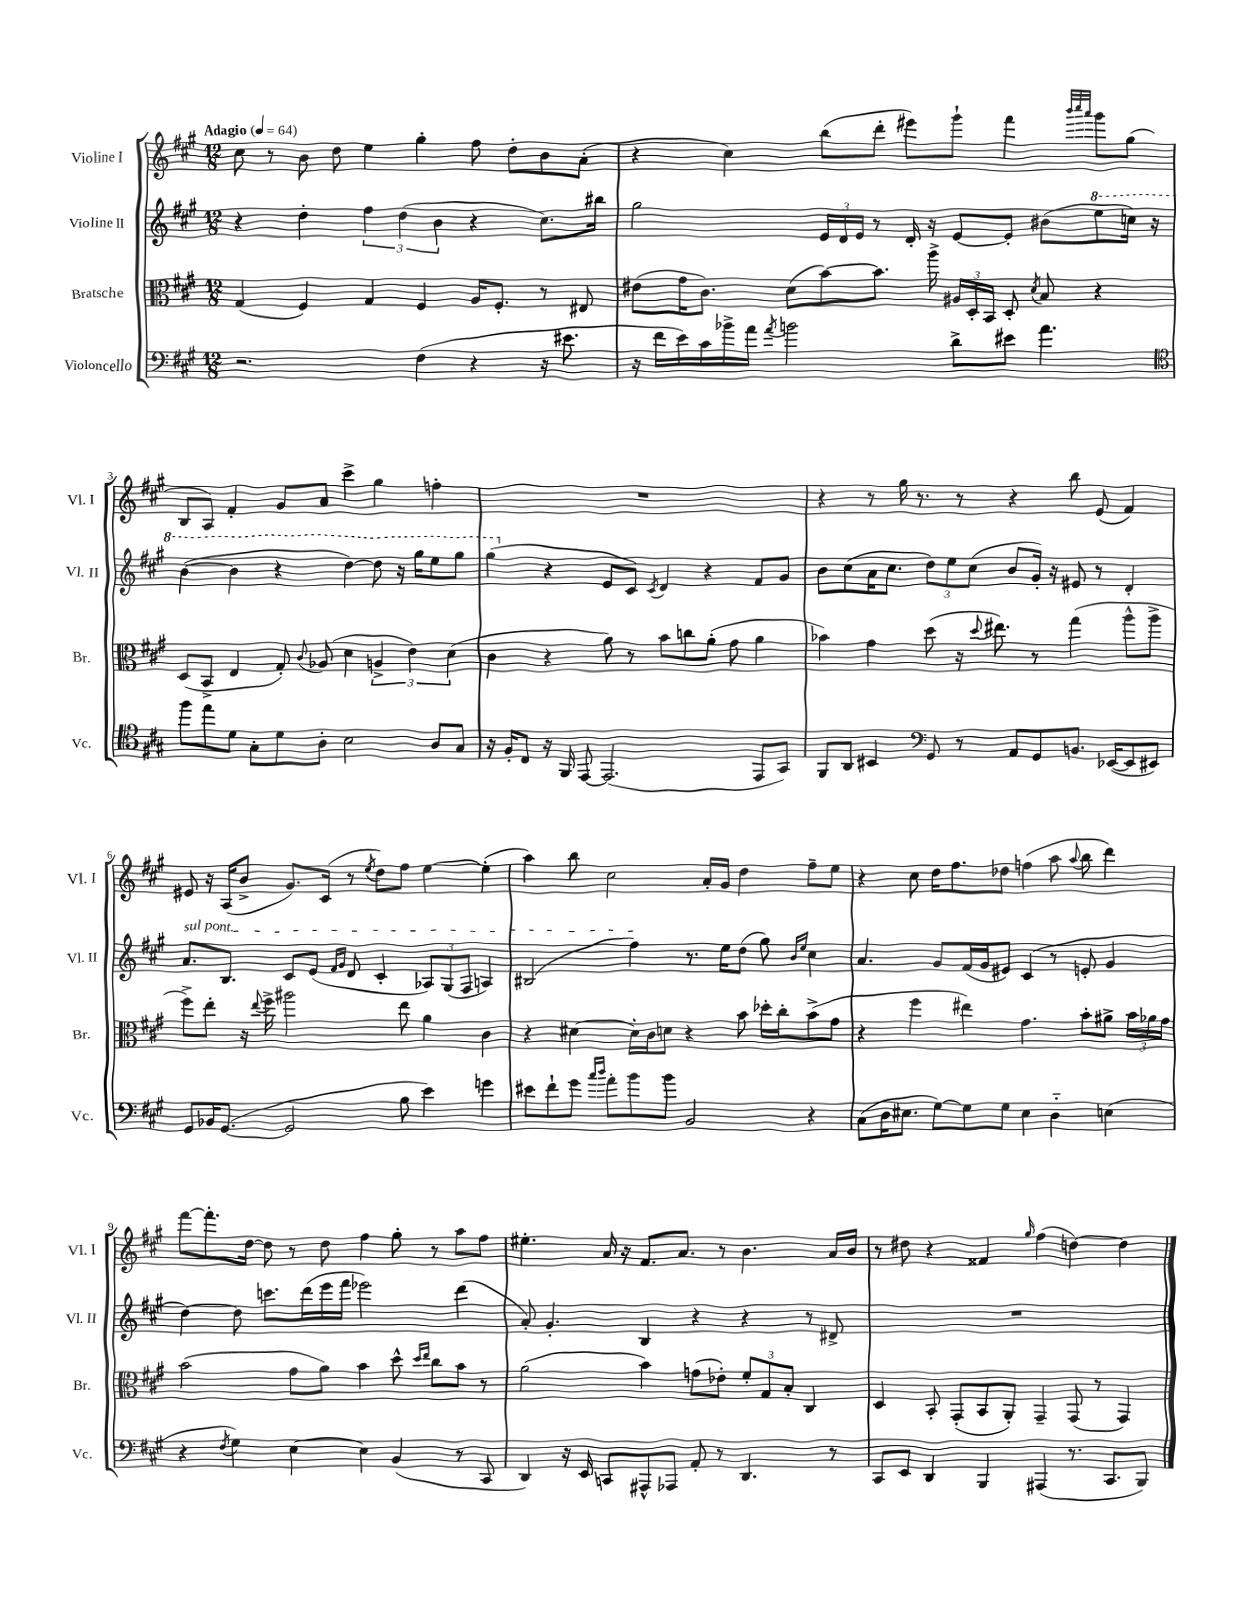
<<
\new StaffGroup <<
\new Staff = "s0" \with { instrumentName = "Violine I" shortInstrumentName = "Vl. I" } {
    \clef treble \key a \major \numericTimeSignature \time 12/8 \tempo "Adagio" 4 = 64
    \autoBeamOff cis''8 r8 b'8 d''8 e''4 gis''4-. fis''8 d''8[-. b'8 a'8]-.( |
    r4 cis''4) b''8[( d'''8]-. eis'''8[) gis'''8]-! fis'''4 \grace { b'''32[ cis''''32 a'''32] } gis'''8[ gis''8]( |
    b8[ a8]) fis'4-. gis'8[ a'8] cis'''4-> gis''4 f''4-. |
    R1. |
    r4 r8 gis''16 r8. r8 r4 b''8 e'8( fis'4) |
    eis'8 r16 a16[( b'8]-> gis'8.[) cis'16]( r8 \acciaccatura { e''8 } d''8[) fis''8] e''4~ e''4-.( |
    a''4) b''8 cis''2 a'16[-. gis'16] d''4 fis''8[-- e''8] |
    r4 cis''8 d''16[ fis''8. des''8] f''4( a''8 \appoggiatura { a''8 } b''8 d'''4) |
    fis'''8[~ fis'''8.-. d''16]~ d''8 r8 d''8 fis''4 gis''8-. r8 a''8[ fis''8] |
    eis''4.-. a'16 r16 fis'8.[ a'8.] r8 b'4. a'16[ b'16] |
    r8 dis''8 r4 fisis'4 \grace { gis''16 } fis''4( d''4~) d''4 \bar "|." |
}
\new Staff = "s1" \with { instrumentName = "Violine II" shortInstrumentName = "Vl. II" } {
    \clef treble \key a \major \numericTimeSignature \time 12/8
    \autoBeamOff r4 d''4-. \tuplet 3/2 { fis''4 d''4( b'4 } r4 cis''8.[) bis''16] |
    gis''2 \tuplet 3/2 { e'16[ d'16 e'16] } r8 d'16-. r16 e'8[~ e'8]-. bis'8[( \ottava #1 e'''8 c'''16]) r16 |
    b''4~( b''4 r4 d'''4~) d'''8 r16 gis'''16[ e'''8 gis'''8] |
    gis'''4( \ottava #0 r4 e'8[ cis'8]) \acciaccatura { cis'8 } d'4 r4 fis'8[ gis'8] |
    b'8[ cis''8( a'16 cis''8.] \tuplet 3/2 { d''8[) e''8 cis''8]( } b'8[ gis'16]-.) r16 eis'8 r8 d'4-. |
    \once \override TextSpanner.bound-details.left.text = \markup { \italic "sul pont." } a'8.[\startTextSpan b8.] cis'8[ e'8]( \grace { fis'16[ gis'16] } d'8 cis'4-. \tuplet 3/2 { aes8[) gis8( fis8] } a4) |
    bis2( fis''4\stopTextSpan) r8. e''16[ d''8]( gis''8) \grace { b'16[ e''16] } cis''4 |
    a'4. gis'8[ fis'16( gis'16 eis'8]) cis'4( r8 e'8-. gis'4 |
    d''4~) d''8 c'''8.[ d'''16( e'''16 fis'''16] ees'''2) d'''4( |
    a'8-.) gis'4.-. b4 r4 r4 r8 dis'8-> |
    R1. \bar "|." |
}
\new Staff = "s2" \with { instrumentName = "Bratsche" shortInstrumentName = "Br." } {
    \clef alto \key a \major \numericTimeSignature \time 12/8
    \autoBeamOff gis4( fis4) gis4 fis4 a16[ fis8.]-. r8 eis8 |
    eis'8[( gis'16 cis'8.]) d'8[( b'8~) b'8.] a''16-> \tuplet 3/2 { ais16[ d16-. b,16] } d8-. \acciaccatura { d'8 } b8 r4 |
    d8[( b,8]-> e4 gis8-.) \appoggiatura { cis'8 } aes8( d'4 \tuplet 3/2 { a4-> e'4) d'4( } |
    cis'4 r4 a'8) r8 b'8[ c''8 a'8]-.( gis'8 a'4 |
    bes'4) gis'4 d''8( r16 \appoggiatura { d''8 } eis''8.) r8 gis''4( a''8[-^ a''8]-> |
    fis''8[->) e''8]-. r16 \appoggiatura { e''8 } fis''16-> ais''2 e''8 a'4 cis'4 |
    r4 dis'4~ dis'16[-. cis'16 d'8] r4 b'8 des''16[-. cis''16-. b'8->( gis'8] |
    r4 fis''4 eis''4) gis'4. b'8[-. ais'8]-> \tuplet 3/2 { b'16[ aes'16 gis'16] } |
    b'2( gis'8[ a'8]) b'4 d''8-^ \grace { d''16[ e''16] } cis''8[ b'8] r8 |
    a'2( b'4) g'8[( ees'8]-.) \tuplet 3/2 { fis'8[-. gis8 b8]-. } cis4 |
    d4 b,8-. gis,8[-.( b,8 a,8]-.) gis,4-- gis,8( r8 gis,4) \bar "|." |
}
\new Staff = "s3" \with { instrumentName = "Violoncello" shortInstrumentName = "Vc." } {
    \clef bass \key a \major \numericTimeSignature \time 12/8
    \autoBeamOff r2. fis4( r4 r16 eis'8. |
    r16 fis'16[ e'16) cis'16 bes'16-> a'16] \acciaccatura { a'8 } b'2 d'8[-> eis'8] a'4. |
    \clef tenor fis''8[ e''8 d'8] gis8[-. d'8 a8]-. b2 a8[ gis8] |
    r16 fis16[-. cis8] r16 fis,16 e,8~ e,2.( e,8[ gis,8]) |
    fis,8[ a,8] bis,4 \clef bass gis,8 r8 a,8[ gis,8 b,8.] ees,16[~( ees,8 eis,8]) |
    gis,8[ bes,16 gis,8.]~( gis,2 b8 e'4) g'4 |
    eis'8[ fis'8-! gis'8] \grace { cis''16[ d''16] } a'8[-. b'8 b'8] b,2 r4 |
    cis8[( d16 eis8.] gis8[~) gis8 gis8] eis4 d4-_ e4( |
    r4 \acciaccatura { fis8 } gis4) e4~ e4 b,4( r8 cis,8 |
    d,4) r16 e,16 c,8[ ais,,8-^ aes,,8] a,8-. r8 d,4. r8 |
    cis,8[ e,8] d,4 b,,4 ais,,4( r8. cis,8.[ b,,8]) \bar "|." |
}
>>
>>
